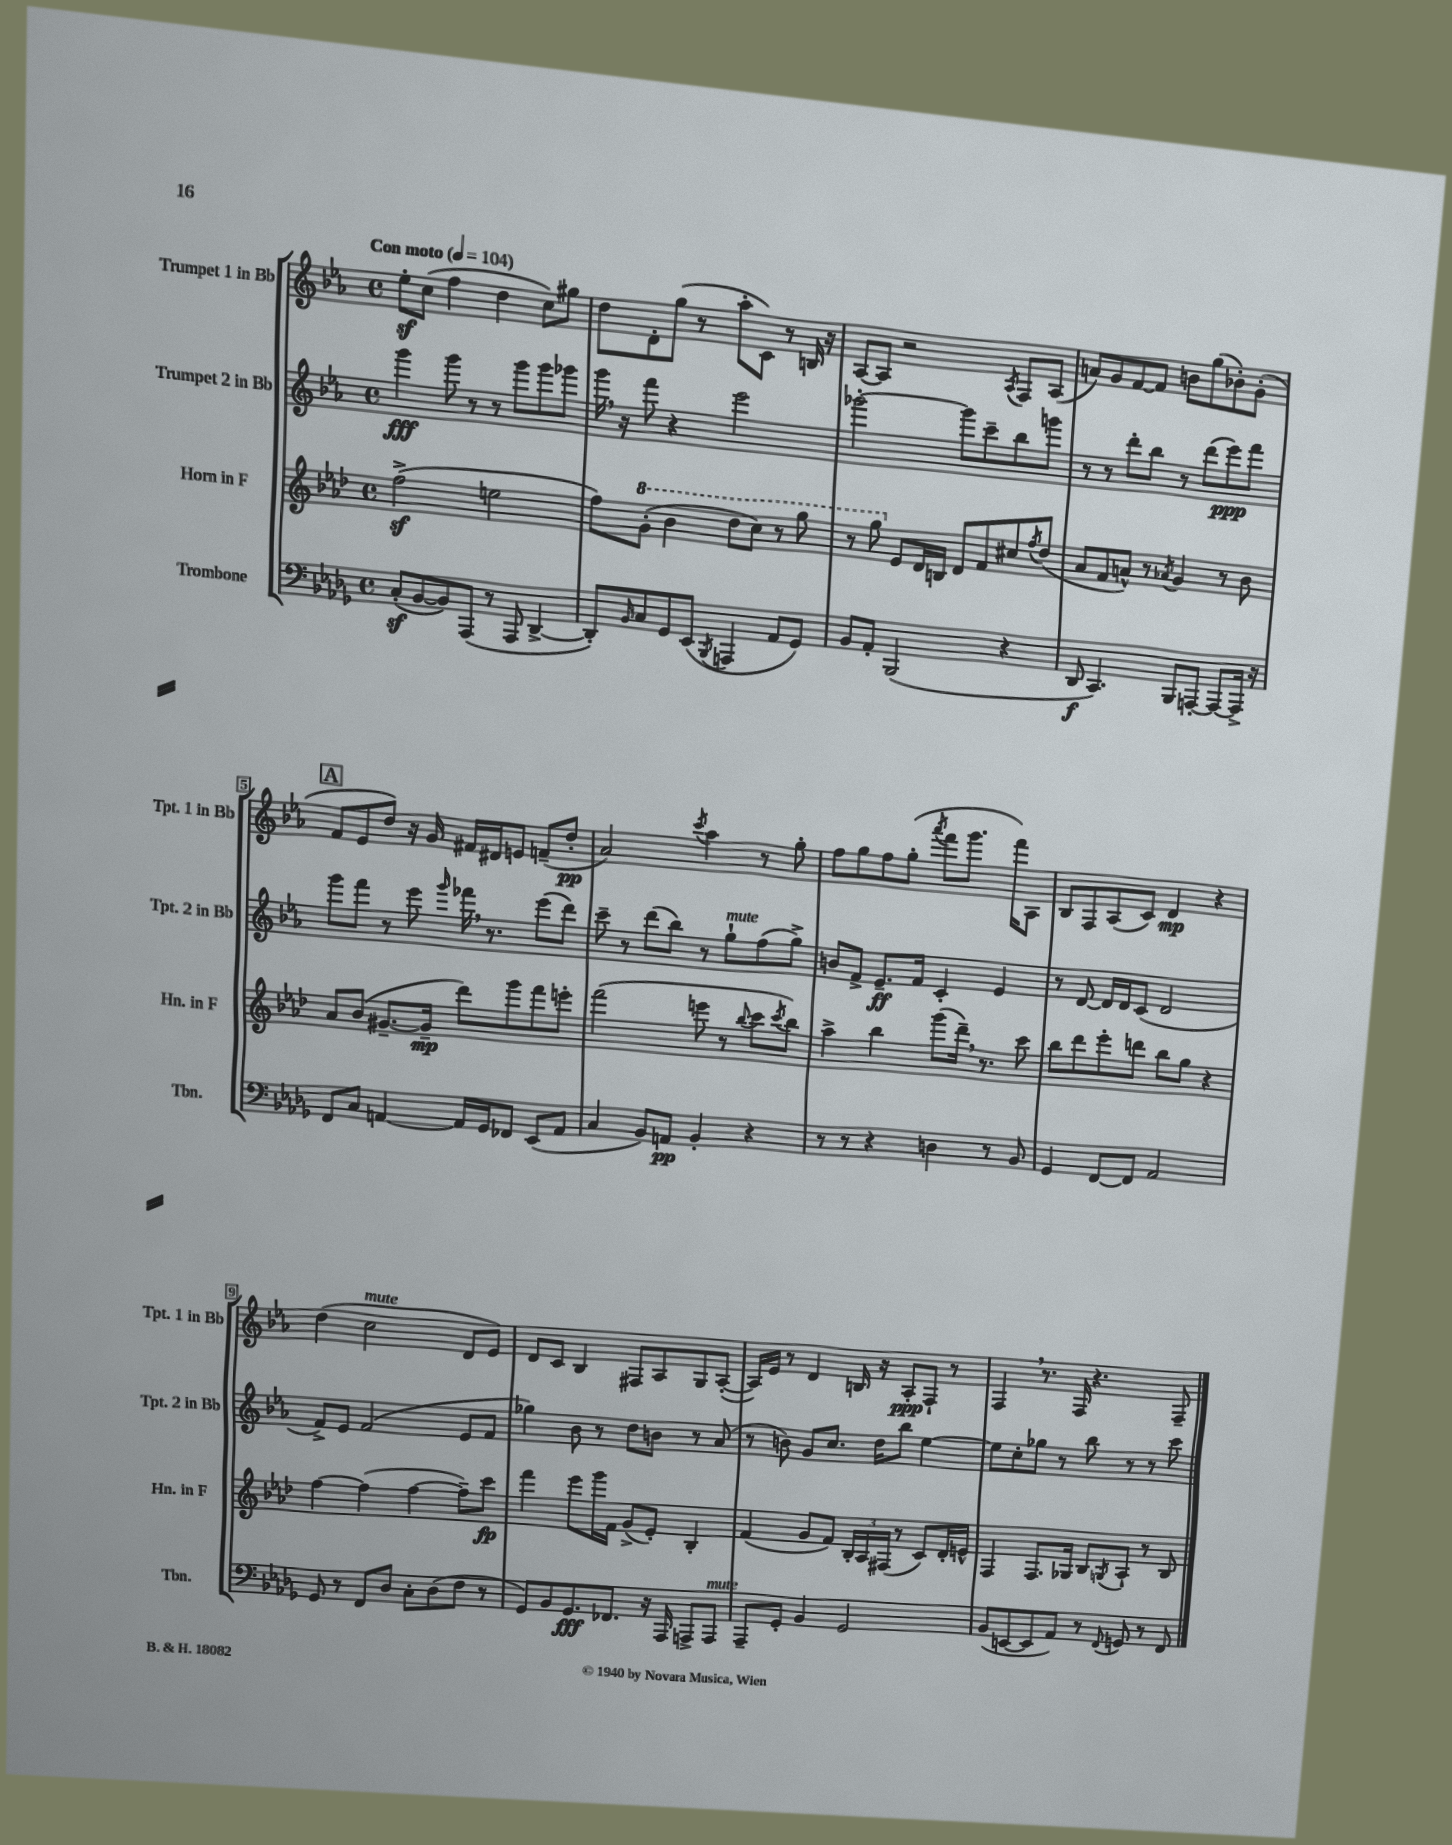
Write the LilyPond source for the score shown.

<<
\new StaffGroup <<
\new Staff = "s0" \with { instrumentName = "Trumpet 1 in Bb" shortInstrumentName = "Tpt. 1 in Bb" } {
    \clef treble \key ees \major \defaultTimeSignature \time 4/4 \tempo "Con moto" 4 = 104
    ees''8-.\sf c''8( f''4 d''4 c''8) gis''8 |
    d''8 d'8-. g''8( r8 aes''8-. c'8) r8 b16 r16 |
    aes8~ aes8 r2 \acciaccatura { aes8 } f8 aes8( |
    a'8) g'8 f'8~ f'8 b'8 g''8( bes'8-.) g'8-.( |
    \mark \markup { \box "A" } f'8 ees'8 d''8) r16 g'16 fis'16 dis'16 e'8 f'8--( d''8-.\pp |
    aes'2) \acciaccatura { c'''8 } aes''4 r8 g''8-. |
    f''8 g''8 f''8 g''8-.( \acciaccatura { aes'''8 } f'''8 g'''8. f'''16) aes8 |
    bes8 f8 aes8( c'8) d'4\mp r4 |
    d''4( c''2^\markup { \italic "mute" } d'8 ees'8) |
    d'8 c'8 bes4 fis8 aes8 g8 aes8~-.( |
    aes16) ees'16 r8 d'4 b16 r16 aes8-.\ppp f8-! r8 |
    f4 \breathe r8. f16 r4. f8-- \bar "|." |
}
\new Staff = "s1" \with { instrumentName = "Trumpet 2 in Bb" shortInstrumentName = "Tpt. 2 in Bb" } {
    \clef treble \key ees \major \defaultTimeSignature \time 4/4
    g'''4\fff g'''8 r8 r8 g'''8 g'''8 ges'''8 |
    g'''16 \breathe r16 f'''8 r4 ees'''2 |
    ges'''2~-. ges'''8 c'''8-- bes''8 g'''8 |
    r8 r8 d'''8-. bes''8 r8 d'''8( ees'''8\ppp) f'''8 |
    \mark \markup { \box "A" } g'''8 f'''8 r8 ees'''8 \grace { g'''16 } fes'''16 \breathe r8. ees'''8( d'''8) |
    c'''8-- r8 d'''8( bes''8) r8 g''8-!^\markup { \italic "mute" } f''8( g''8->) |
    b'8 f'8-> ees'8.--\ff f'16 c'4-. ees'4 |
    r8 d'8~ d'16 d'16 c'8( d'2 |
    f'8->) ees'8 f'2( ees'8 f'8 |
    ges''4) bes'8 r8 d''8 b'8 r8 aes'8( |
    r8 b'8) g'8 c''8. d''16 bes''8 ees''4~ |
    ees''8 c''8-. ges''8 r8 bes''8 r8 r8 c'''8 \bar "|." |
}
\new Staff = "s2" \with { instrumentName = "Horn in F" shortInstrumentName = "Hn. in F" } {
    \clef treble \key aes \major \defaultTimeSignature \time 4/4
    f''2->\sf( e''2 |
    f''8) \ottava #1 g''8-.( bes''4 des'''8 c'''8) r8 g'''8 |
    r8 g'''8 \ottava #0 ees'8 des'16 b16 des'8 f'8 cis''8 \acciaccatura { f''8 } des''8( |
    aes'8 f'8 a'8-^) r8 \acciaccatura { aes'8 } g'4 r8 bes'8 |
    \mark \markup { \box "A" } aes'8 bes'8( gis'8.~-- gis'16--\mp des'''8) g'''8 f'''8 e'''8-. |
    f'''2( e'''8 r8 \appoggiatura { bes''8 } c'''8 \acciaccatura { c'''8 } bes''8) |
    aes''4-> bes''4 g'''8( des'''16--) \breathe r8. c'''8 |
    bes''8 des'''8 ees'''8-. d'''8 bes''8 g''8 r4 |
    f''4~ f''4( f''4~ f''8--) c'''8\fp |
    f'''4 ees'''8 g'''16 f'16 g'8->( ees'8-.) bes4-. |
    f'4( g'8 f'8) \tuplet 3/2 { bes16-. aes16 fis16( } r8 c'8) des'16-. e'16-^ |
    f4 f8. ges16 bes8 \acciaccatura { g8 } aes8-! r8 bes8 \bar "|." |
}
\new Staff = "s3" \with { instrumentName = "Trombone" shortInstrumentName = "Tbn." } {
    \clef bass \key des \major \defaultTimeSignature \time 4/4
    c8-.\sf( bes,8~ bes,8) aes,,8( r8 aes,,8 des,4~-> |
    des,8-.) \grace { bes,16 } c8 ges,8 ees,8( \acciaccatura { bes,,8 } a,,4 aes,8 ges,8) |
    bes,8 aes,8-. bes,,2( r4 |
    des,8\f c,4.) bes,,8 a,,8~-. a,,8~ a,,16-> r16 |
    \mark \markup { \box "A" } f,8 c8 a,4~ a,16 ges,16 fes,8 ees,8( a,8 |
    c4 bes,8) a,8\pp bes,4-. r4 |
    r8 r8 r4 d4 r8 bes,8 |
    ges,4 f,8~ f,8 aes,2 |
    ges,8 r8 f,8 des8 c8-. des8( f8 r8 |
    ges,8) bes,8 ges,8.\fff fes,8. r16 aes,,16 a,,8-> a,,8^\markup { \italic "mute" } |
    aes,,8-- ges,8-. bes,4 ges,2 |
    bes,8( e,8~ e,8 aes,8) r8 \appoggiatura { f,8 } g,8 r8 f,8 \bar "|." |
}
>>
>>
\layout { \context { \Score \override BarNumber.stencil = #(make-stencil-boxer 0.1 0.3 ly:text-interface::print) } }
